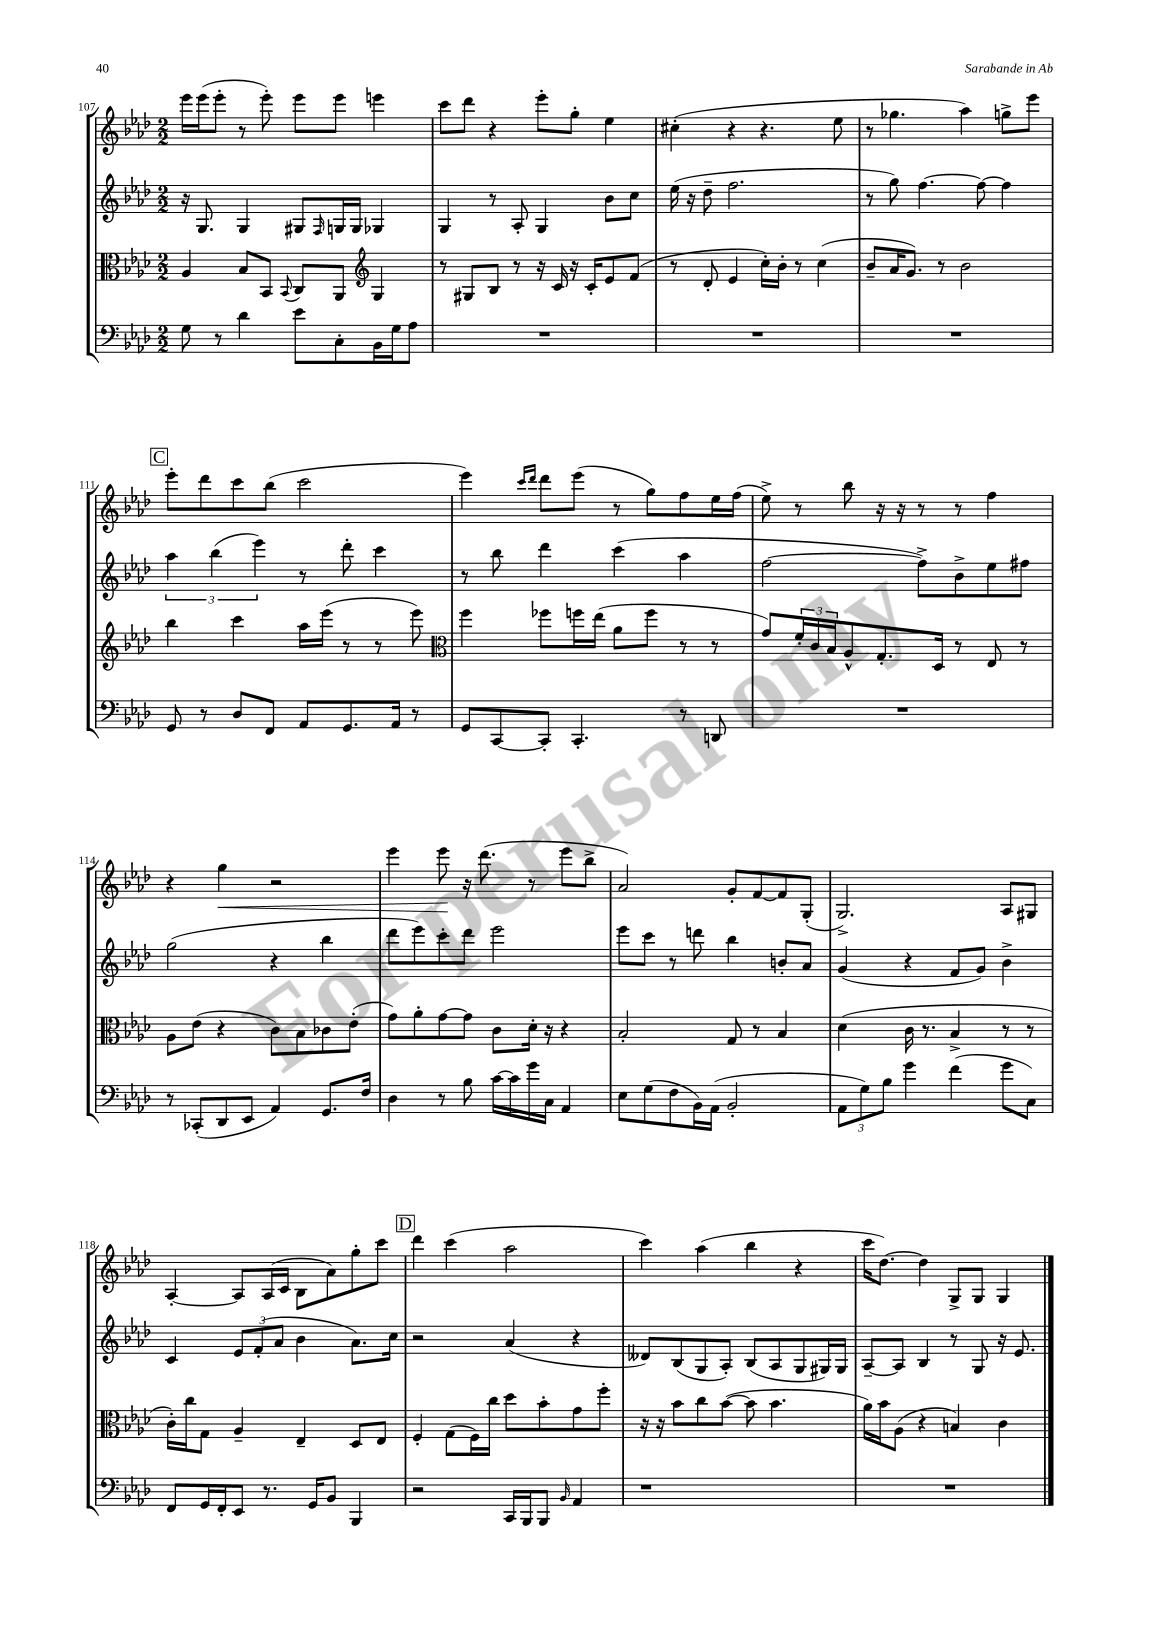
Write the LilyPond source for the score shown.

<<
\new StaffGroup <<
\new Staff = "s0" {
    \clef treble \key aes \major \numericTimeSignature \time 2/2
    ees'''16 ees'''16( ees'''8-. r8 ees'''8-.) ees'''8 ees'''8 e'''4 |
    c'''8 des'''8 r4 ees'''8-. g''8-. ees''4 |
    cis''4-.( r4 r4. ees''8 |
    r8 ges''4. aes''4) g''8-> ees'''8 |
    \mark \markup { \box "C" } ees'''8-. des'''8 c'''8 bes''8( c'''2 |
    ees'''4) \grace { c'''16 des'''16 } des'''8 ees'''8( r8 g''8) f''8 ees''16 f''16( |
    ees''8->) r8 bes''8 r16 r16 r8 r8 f''4 |
    r4 g''4\< r2 |
    ees'''4 ees'''8\! r16 des'''8.( r8 ees'''8 bes''8-> |
    aes'2) g'8-. f'8~ f'8 g8-.( |
    g2.->) aes8 gis8 |
    aes4~-. aes8 aes16( c'16 bes8 aes'8) g''8-. c'''8 |
    \mark \markup { \box "D" } des'''4 c'''4( aes''2 |
    c'''4) aes''4( bes''4 r4 |
    c'''16 des''8.~) des''4 g8-> g8 g4 \bar "|." |
}
\new Staff = "s1" {
    \clef treble \key aes \major \numericTimeSignature \time 2/2
    r16 g8. g4 gis8 \grace { f16 } g16 g16 ges4 |
    g4 r8 aes8-. g4 bes'8 c''8 |
    ees''16( r16 des''8-- f''2. |
    r8 g''8) f''4.~ f''8~ f''4 |
    \mark \markup { \box "C" } \tuplet 3/2 { aes''4 bes''4( ees'''4) } r8 des'''8-. c'''4 |
    r8 bes''8 des'''4 c'''4( aes''4 |
    f''2~ f''8->) bes'8-> ees''8 fis''8 |
    g''2( r4 bes''4 |
    des'''8 ees'''8) c'''8-. des'''8 ees'''2 |
    ees'''8 c'''8 r8 d'''8 bes''4 b'8-. aes'8 |
    g'4( r4 f'8 g'8) bes'4-> |
    c'4 \tuplet 3/2 { ees'8 f'8-.( aes'8 } bes'4 aes'8.) c''16 |
    \mark \markup { \box "D" } r2 aes'4( r4 |
    deses'8) bes8( g8 aes8-.) bes8( aes8 g8 gis16) gis16 |
    aes8~-- aes8 bes4 r8 g8 r16 ees'8. \bar "|." |
}
\new Staff = "s2" {
    \clef alto \key aes \major \numericTimeSignature \time 2/2
    aes4 bes8 bes,8 \appoggiatura { bes,8 } c8 aes,8 \clef treble g4 |
    r8 gis8 bes8 r8 r16 c'16 r16 c'16-. ees'8 f'8( |
    r8 des'8-. ees'4 c''16-.) bes'16-. r8 c''4( |
    bes'8-- aes'16 g'8.) r8 bes'2 |
    \mark \markup { \box "C" } bes''4 c'''4 aes''16 ees'''16( r8 r8 ees'''8) |
    \clef alto f''4 fes''8 f''16 ees''16( aes'8 f''8 r8 r8 |
    g'8) \tuplet 3/2 { f'16-. c'16 bes16 } aes8-^ g8.-. des16 r8 ees8 r8 |
    aes8 ees'8( r4 c'8) bes8 ces'8 ees'8-.( |
    g'8) aes'8-. g'8~ g'8 c'8 des'16-. r16 r4 |
    bes2-. g8 r8 bes4 |
    des'4( c'16 r8. bes4-> r8 r8 |
    c'16-.) c''16 g8 aes4-- ees4-- des8 ees8 |
    \mark \markup { \box "D" } f4-. g8( f16) c''16 des''8 bes'8-. g'8 f''8-. |
    r16 r16 bes'8 c''8 bes'8~( bes'8 bes'4. |
    aes'16) bes'16 aes8( r4 b4) c'4 \bar "|." |
}
\new Staff = "s3" {
    \clef bass \key aes \major \numericTimeSignature \time 2/2
    g8 r8 des'4 ees'8 c8-. bes,16 g16 aes8 |
    R1 |
    R1 |
    R1 |
    \mark \markup { \box "C" } g,8 r8 des8 f,8 aes,8 g,8. aes,16 r8 |
    g,8 c,8~ c,8-. c,4.-. r8 d,8 |
    R1 |
    r8 ces,8-.( des,8 ees,8 aes,4) g,8. f16 |
    des4 r8 bes8 c'16~ c'16 g'16 c16 aes,4 |
    ees8 g8( f8 bes,16) aes,16( bes,2-. |
    \tuplet 3/2 { aes,8 g8) bes8 } g'4 f'4( g'8 c8) |
    f,8 g,16 f,16-. ees,8 r8. g,16 bes,8 bes,,4 |
    \mark \markup { \box "D" } r2 c,16 bes,,16 bes,,8 \grace { bes,16 } aes,4 |
    r1 |
    R1 \bar "|." |
}
>>
>>
\layout { \context { \Score currentBarNumber = #107 } }
